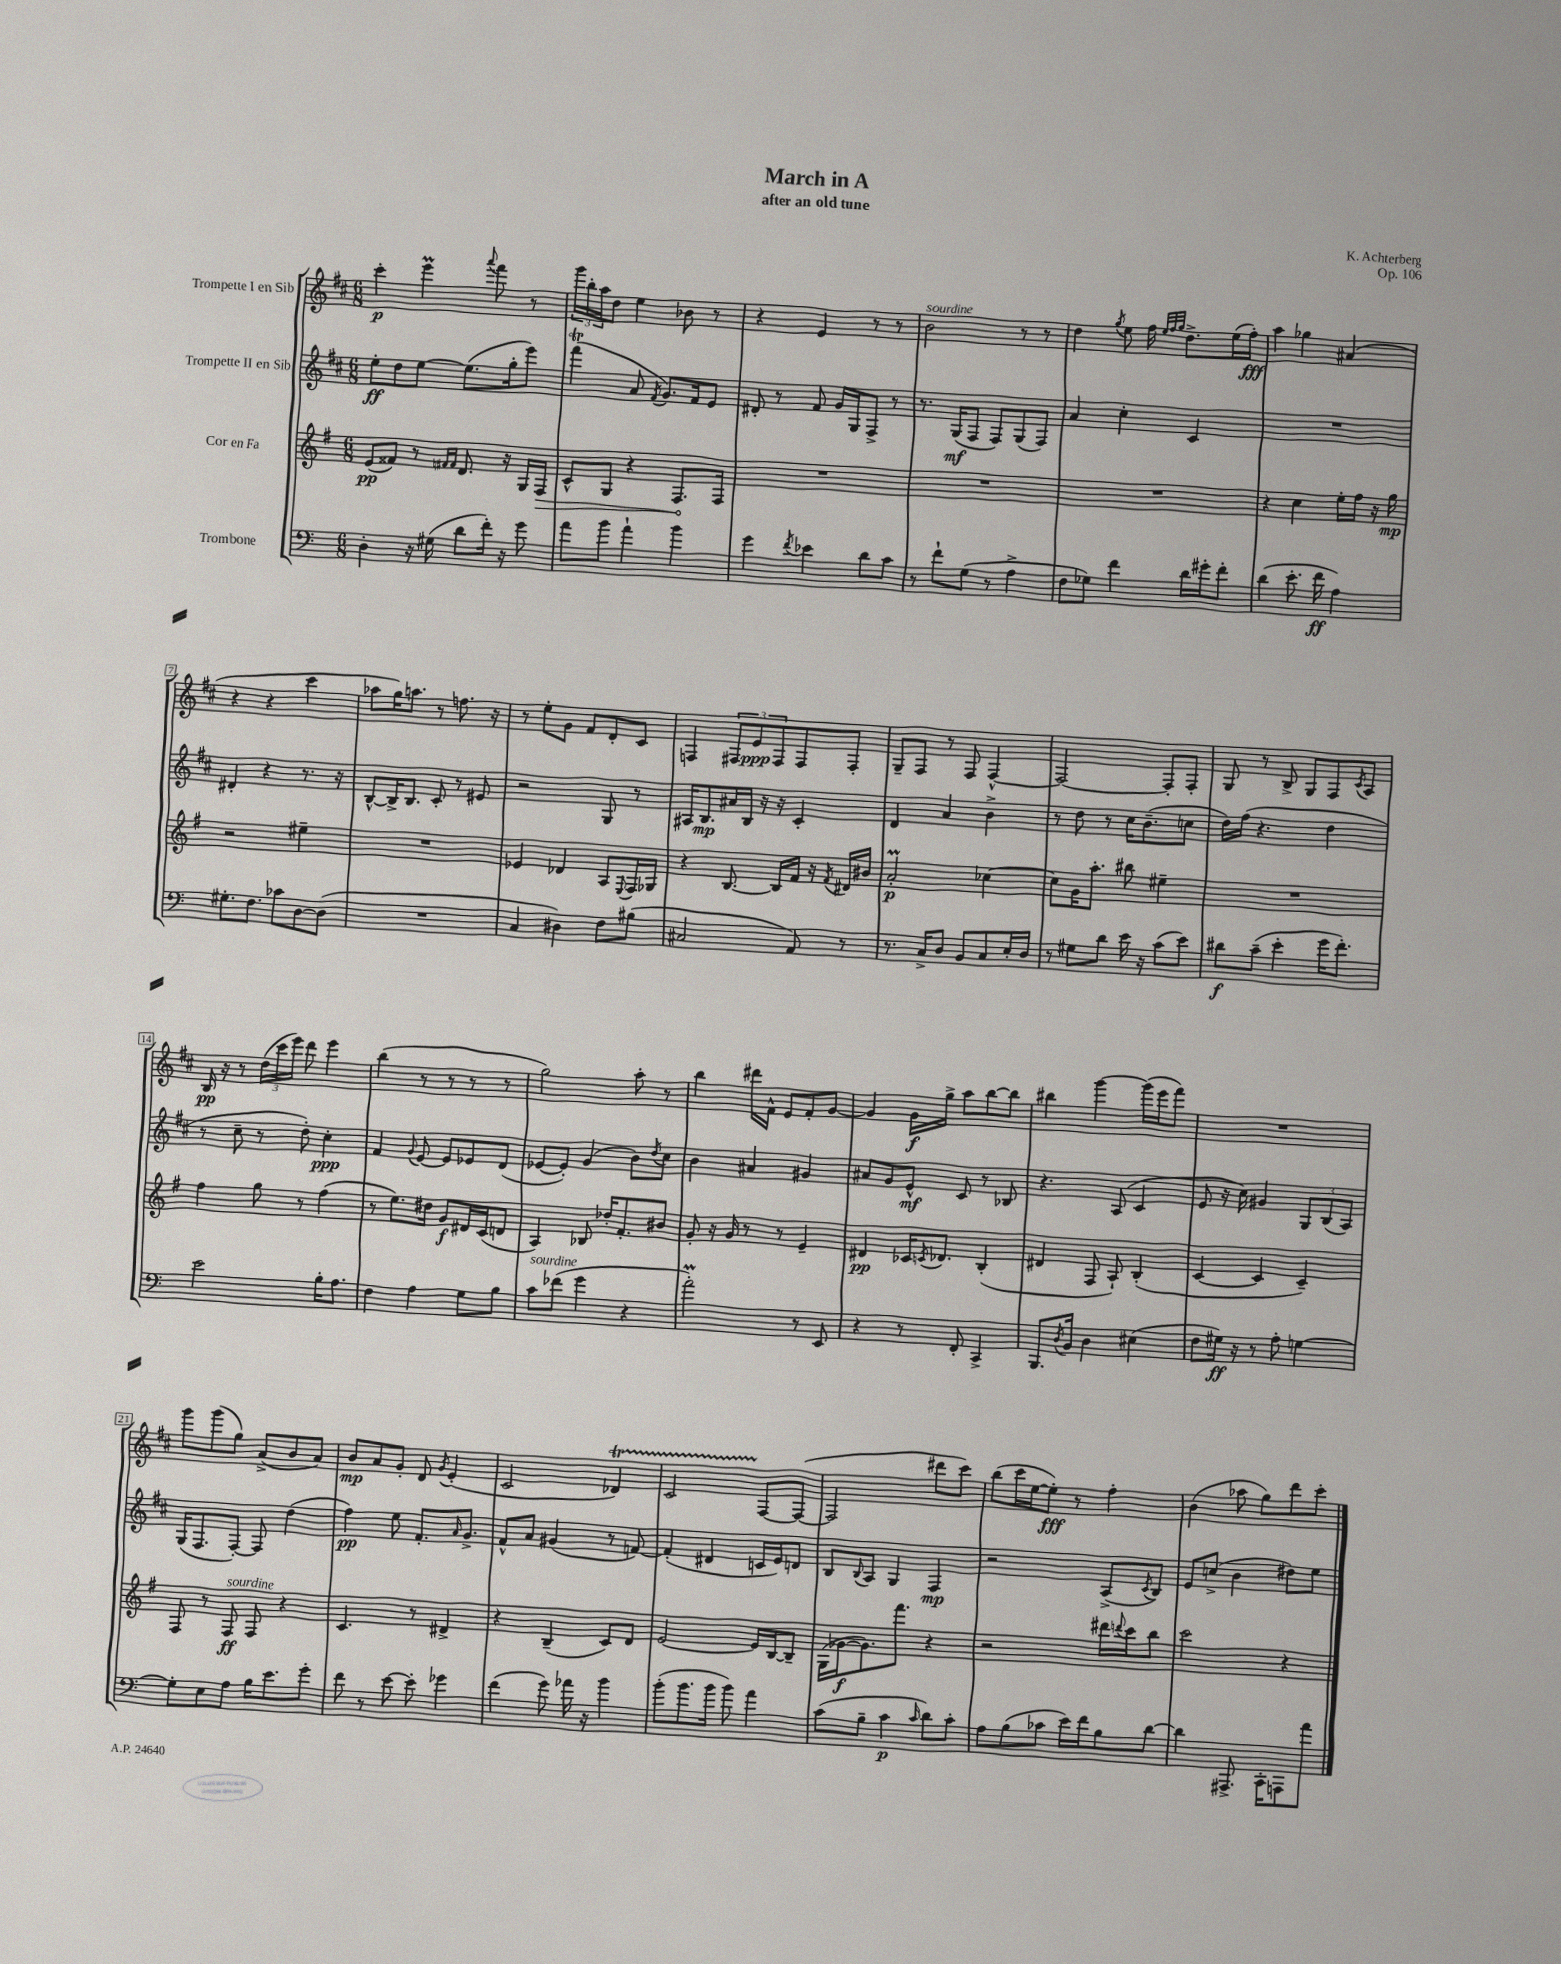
\header { title = "March in A" composer = "K. Achterberg" subtitle = "after an old tune" opus = "Op. 106" }
<<
\new StaffGroup <<
\new Staff = "s0" \with { instrumentName = "Trompette I en Sib" } {
    \clef treble \key d \major \numericTimeSignature \time 6/8
    cis'''4-.\p e'''4\prall \appoggiatura { a'''8 } fis'''8 r8 |
    \tuplet 3/2 { g'''16 b''16-. a''16 } d''8 e''4 bes'8 r8 |
    r4 e'4 r8 r8 |
    b'2^\markup { \italic "sourdine" } r8 r8 |
    d''4 \acciaccatura { g''8 } e''8 fis''16 \grace { e''32 fis''32 g''32 } d''8.-> e''16( fis''16-.\fff) |
    a''4 ges''4 ais'4( |
    r4 r4 cis'''4 |
    aes''8 g''16) a''8. r8 f''8. r16 |
    r8 e''8-. g'8 fis'8 d'8-. cis'8 |
    f4 \tuplet 3/2 { fis8 e'8\ppp fis8 } fis8 fis8-. |
    g8-- fis8 r8 fis8 fis4~-^ |
    fis2~ fis8-. fis8-. |
    g8 r8 b8-> g8 fis8 \acciaccatura { cis'8 } a8 |
    b16\pp r16 r8 \tuplet 3/2 { d''16( cis'''16 e'''16) } d'''8 e'''4 |
    b''4( r8 r8 r8 r8 |
    g''2) a''8-. r8 |
    b''4 dis'''16 fis'16-^ e'8 fis'8-. g'8~ |
    g'4 g'16\f g''16-> a''8 b''8~ b''8 |
    bis''4 g'''4~ g'''16( e'''16 fis'''8) |
    R2. |
    g'''8 g'''8( g''8) a'8->( b'8 a'8) |
    b'8\mp a'8 g'8-. d'8 \acciaccatura { g'8 } e'4-.( |
    cis'2 des'4\startTrillSpan) |
    cis'2 fis8~\stopTrillSpan fis8~( |
    fis2 dis'''8 cis'''8) |
    b''8( cis'''16 e''16~ e''8-.\fff) r8 fis''4-. |
    b'4( aes''8 g''8) d'''8 cis'''8-. \bar "|." |
}
\new Staff = "s1" \with { instrumentName = "Trompette II en Sib" } {
    \clef treble \key d \major \numericTimeSignature \time 6/8
    e''8-.\ff d''8 e''8~ e''8.( g''16-. e'''8) |
    fis'''4\trill( a'8 \acciaccatura { fis'8 } g'8.) fis'16 e'8 |
    dis'8-. r8 fis'8 g'16 g16 fis8-> r8 |
    r8. g16\mf( fis8 fis8) g8( fis8) |
    a'4 cis''4-. cis'4 |
    R2. |
    dis'4-. r4 r8. r16 |
    b8~-^ b16-> b8. cis'8-. r8 eis'8 |
    r2 g8 r8 |
    ais16 b8.\mp ais'16 b16 r16 r16 cis'4-. |
    d'4 a'4 b'4-> |
    r8 d''8 r8 cis''16 b'8.--( c''8 |
    d''16) fis''16( r4. d''4 |
    r8 cis''8-- r8 d''8-.) cis''4-.\ppp |
    fis'4 \appoggiatura { g'8 } e'8~ e'8 ees'8 d'8( |
    ees'8~ ees'8-.) g'4( b'8) \acciaccatura { d''8 } cis''8 |
    b'4 ais'4 gis'4 |
    ais'8 g'8 e'8-^\mf cis'8 r8 bes8 |
    r4. a8( cis'4 |
    e'8 r16 cis''16) gis'4 \tuplet 3/2 { g8 b8( a8) } |
    g16( fis8. fis8~-.) fis8 d''4( |
    fis''4\pp) e''8 fis'8.-. \grace { a'16 } g'8.-> |
    fis'8-^ a'8 gis'4( r8 f'8~) |
    f'4-.( dis'4 c'16 e'16) d'8 |
    b8 \appoggiatura { b8 } a8 g4 fis4\mp |
    r2 a8->( \acciaccatura { cis'8 } b8) |
    e'8 c''8->( b'4 dis''8) e''8 \bar "|." |
}
\new Staff = "s2" \with { instrumentName = "Cor en Fa" } {
    \clef treble \key g \major \numericTimeSignature \time 6/8
    e'8\pp( fisis'8) r8 \grace { fis'16 fis'16 } d'8. r16 g16 \once \override Hairpin.circled-tip = ##t fis16\> |
    c'8-^ g8 r4 fis8.\! fis16 |
    R2. |
    R2. |
    R2. |
    r4 c''4 e''16-. fis''16 r16 g''16\mp |
    r2 eis''4-- |
    R2. |
    ees'4 des'4 a8 \appoggiatura { e8 } fis16 ges16 |
    r4 b8.~ b16 fis'16 r16 \acciaccatura { fis'8 } dis'16 bis'16 |
    a'2-.\prall\p ces''4~ |
    ces''8 g'16 a''8.-. bis''8 eis''4-- |
    R2. |
    fis''4 g''8 r8 fis''4( |
    r8 e''8.) dis''16 g'8\f dis'16 c'16( d'8 |
    a4) bes8 des''16-. fis'8.-. bis'8 |
    g'8-. r16 g'16 r8 r8 e'4-- |
    dis'4\pp ces'16 \acciaccatura { c'8 } des'8. b4-.( |
    dis'4 fis8 a8-!) b4-.( |
    c'4~ c'4 c'4--) |
    fis8 r8 fis8\ff^\markup { \italic "sourdine" } fis8 r4 |
    c'4. r8 dis'4-> |
    r4 b4--( c'8) d'8 |
    e'2~ e'16 b16~ b8-- |
    g16( ges'16~\f ges'8.) fis'''8. r4 |
    r2 dis'''16 \appoggiatura { d'''8 } c'''16 b''8 |
    c'''2 r4 \bar "|." |
}
\new Staff = "s3" \with { instrumentName = "Trombone" } {
    \clef bass \key c \major \numericTimeSignature \time 6/8
    d4-. r16 gis16( d'8 f'16-.) r16 g'8 |
    a'8 b'8 a'4-! b'4 |
    g'4 \acciaccatura { f'8 } ees'4 d'8 c'8 |
    r8 f'8-! g8( r8 a4-> |
    f8 ges8) f'4 d'16 gis'16-. f'8-. |
    d'4( e'8.-. f'16\ff a4) |
    gis8.-. f8. ces'8 d8~ d8( |
    R2. |
    c4 dis4) f8 bis8( |
    cis2 a,8) r8 |
    r8. c16-> d8 b,8 c8 e16-. d16 |
    r8 gis8 d'8 e'16 r16 c'8( e'8) |
    dis'8\f c'8--( e'4-. g'16 f'8.-.) |
    e'2 b16-. a8. |
    f4 a4 g8 b8 |
    c'8^\markup { \italic "sourdine" } fes'8( g'4 r4 |
    a'2-.\prall) r8 e,8 |
    r4 r8 f,8-. c,4-> |
    b,,8. \acciaccatura { d8 } b,16 d4 eis4( |
    f8 gis16\ff) r16 r8 a8-. g4~ |
    g8-. e8 a8 b16 e'8. g'8-. |
    f'8 r8 e'8~ e'8-. ges'4 |
    f'4( g'8) aes'16 r16 b'4 |
    b'8-.( b'8. b'16 b'8) a'4 |
    c'8( b8-- c'4\p \grace { c'16 } d'8) c'8-. |
    a8 b8( ces'8 e'16) f'16 b8 d'8~ |
    d'4 ais,,8.-> c,16-. a,,8 a'8 \bar "|." |
}
>>
>>
\layout { \context { \Score \override BarNumber.stencil = #(make-stencil-boxer 0.1 0.3 ly:text-interface::print) } }
